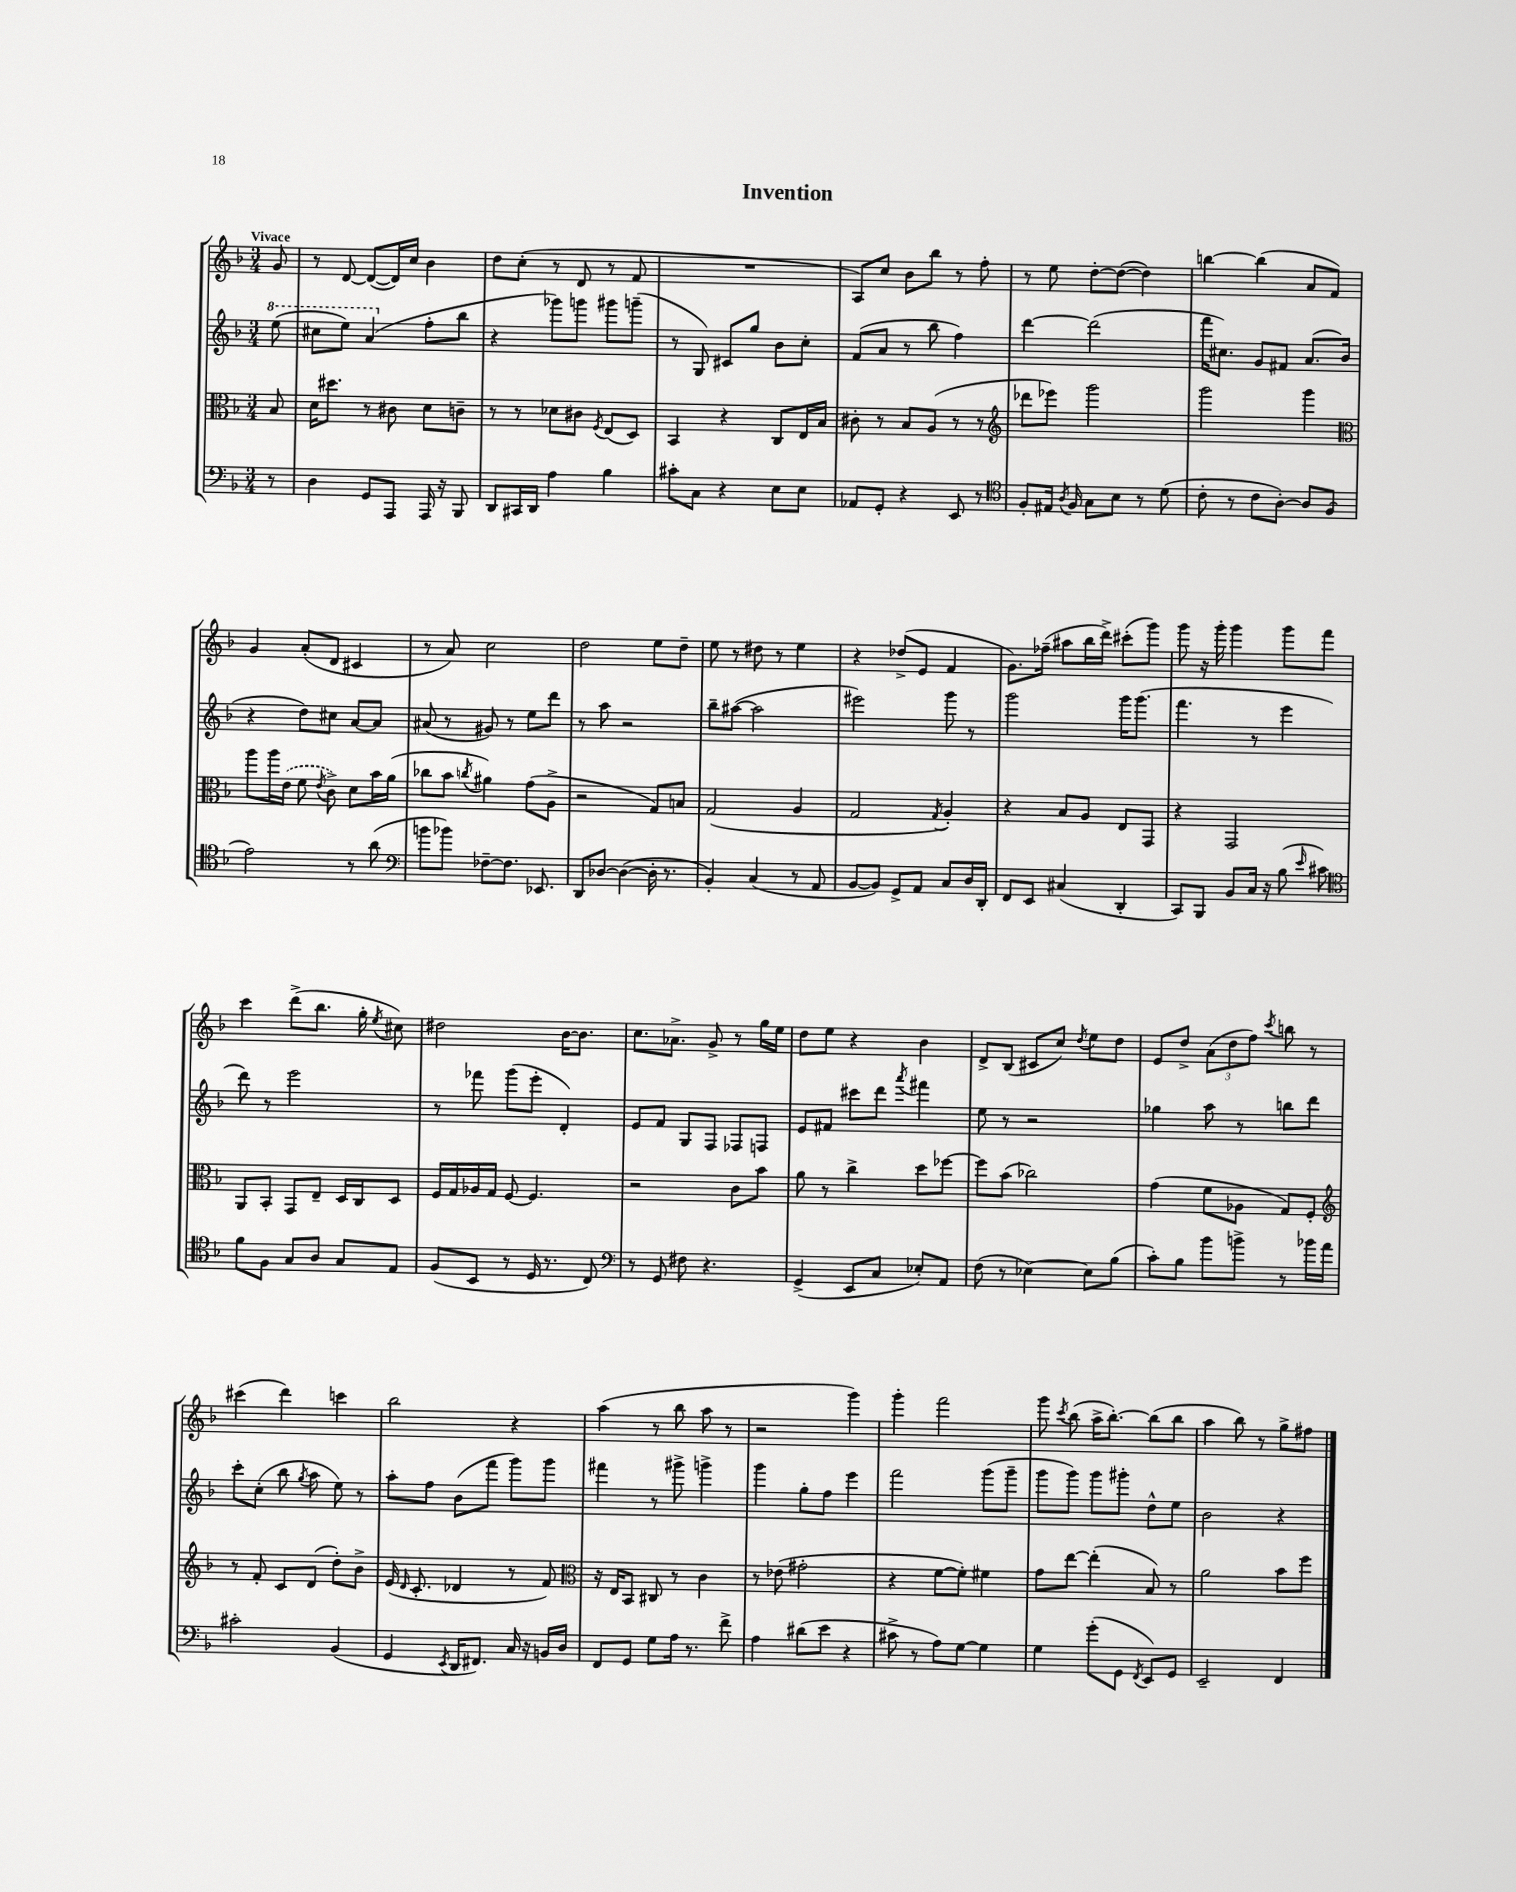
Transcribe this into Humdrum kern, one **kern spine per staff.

**kern	**kern	**kern	**kern
*part4	*part3	*part2	*part1
*staff4	*staff3	*staff2	*staff1
*clefF4	*clefC3	*clefG2	*clefG2
*k[b-]	*k[b-]	*k[b-]	*k[b-]
*M3/4	*M3/4	*M3/4	*M3/4
*	*	*8va	*
=	=	=	=
!	!	!	!LO:TX:a:B:t=Vivace
8r	8B-/	(8eee\	8g/
=1	=1	=1	=1
4D\	16d\KL	8ccc#X\L	8r
.	8.dd#X\J	.	.
.	.	8eee\J)	[8d/
8GG/L	8r	(4aa/	(8d/L_
8AAA/J	8c#X\	.	16d/L])
.	.	.	16cc/JJ
*	*	*X8va	*
16AAA/	8d\L	8ff'\L	4b-\
16r	.	.	.
8BBB-/	8cn~\J	8bb-\J	.
=2	=2	=2	=2
8DD/L	8r	4r	8dd\L
16CC#X/L	8r	.	(8cc'\J
16DD/JJ	.	.	.
4A\	8d-X\L	8ggg-X\L)	8r
.	8c#X\J	8gggn\J	8d/
.	8qF/	.	.
4B-\	(8E/L	8ggg#X\L	8r
.	8D/J)	(8gggn~\J	8f/
=3	=3	=3	=3
8c#X'\L	4BB-/	8r	2.r
8C\J	.	8G/)	.
4r	4r	8c#X/L	.
.	.	8gg/J	.
8E\L	8C/L	8b-\L	.
8E\J	16E/L	8cc'\J	.
.	16B-/JJ	.	.
=4	=4	=4	=4
8AA-X/L	8c#X'\	(8f/L	8A/L)
8GG'/J	8r	8a/J	8cc/J
4r	8B-/L	8r	8b-\L
.	(8A/J	8bb-\	8bb-\J
8EE/	8r	4ff\)	8r
8r	8r	.	8ff'\
=5	=5	=5	=5
*clefC4	*clefG2	*	*
8F'/L	8ddd-X\L	[4ddd\	8r
16E#X/Jk	8eee-X\J)	.	8ee\
8qA/	.	.	.
16F/	.	.	.
8G\L	2ggg\	(2ddd\]	[8dd'\L
8B-\J	.	.	(8dd\J_
8r	.	.	4dd\])
(8d\	.	.	.
=6	=6	=6	=6
8c'\	2ggg\	16fff\KL	[4bbn\
.	.	8.cc#X\J)	.
8r	.	.	.
8c\L	.	8g/L	(4bb\]
[8A'\J)	.	8f#X/J	.
8A/L]	4ggg\	(8.a/L	8a/L
(8F/J	.	.	8f/J)
.	.	16b-/Jk	.
!!LO:LB:g=z
=7	=7	=7	=7
*	*clefC3	*	*
2e\)	8aa\L	4r	4g/
.	16aa\L	.	.
.	(16e\JJ	.	.
.	8f\	8dd\L)	(8a'/L
.	8qe/	.	.
.	8c^\)	8cc#X\J	8d/J
8r	8d\L	[8a/L	4c#X/
(8a\	16b-\L	8a/J]	.
.	(16a\JJ	.	.
=8	=8	=8	=8
*clefF4	*	*	*
8bn\L	8cc-X\L	(8a#X/	8r
8b-X\J)	8b-\J	8r	8a/)
.	8qccn/	.	.
[8F-X~\L	4a#X\)	8g#X/)	2cc\
8.F-\J]	.	8r	.
.	(8g\L	8ee\L	.
8.EE-X/	.	.	.
.	8A^\J	8ddd\J	.
=9	=9	=9	=9
8DD/L	2r	8r	2dd\
[8D-X/J	.	8aa\	.
(4D-\_	.	2r	.
16D-'\]	8G/L)	.	8ee\L
8.r	.	.	.
.	8Bn/J	.	8dd~\J
=10	=10	=10	=10
4BB-'/)	(2G/	8bb-~\L	8ee\
.	.	([8aa#X\J	8r
(4C/	.	2aa#\]	8dd#X\
.	.	.	8r
8r	4A/	.	4ee\
8AA/	.	.	.
=11	=11	=11	=11
[8BB-/L	2G/	2eee#X\)	4r
8BB-/J])	.	.	.
8GG^/L	.	.	(8dd-X^/L
8AA/J	.	.	8e/J
.	8qG/	.	.
8C/L	4A'/)	8ggg\	4f/
16D/L	.	8r	.
16DD'/JJ	.	.	.
=12	=12	=12	=12
8FF/L	4r	2ggg\	8.g\L)
8EE/J	.	.	.
.	.	.	(16ff-X~\Jk
(4C#X/	8B-/L	.	8aa#X\L
.	8A/J	.	16bb-\L
.	.	.	16ddd^\JJ)
4DD'/	8E/L	16ggg\KL	(8ccc#X'\L
.	.	(8.ggg\J	.
.	8GG/J	.	8ggg\J)
=13	=13	=13	=13
8CC/L)	4r	4.fff\	8ggg\
8BBB-/J	.	.	16r
.	.	.	16ggg'\
8BB-/L	2GG/	.	4ggg\
16C/Jk	.	8r	.
16r	.	.	.
(8B-\	.	4eee\	8ggg\L
16qqe/	.	.	.
8c#X\)	.	.	8fff\J
!!LO:LB:g=z
=14	=14	=14	=14
*clefC4	*	*	*
8f\L	8AA/L	8ddd\)	4ccc\
8F\J	8BB-'/J	8r	.
8G/L	8GG/L	2eee\	(8ddd^\L
8A/J	8E~/J	.	8.bb-\J
8G/L	16D/LL	.	.
.	16C/J	.	16gg'\
.	.	.	8qee/
8E/J	8D/J	.	8cc#X\)
=15	=15	=15	=15
(8F/L	16F/LL	8r	2dd#X\
.	16G/	.	.
8BB-/J	16A-X/	8fff-X\	.
.	16G/JJ	.	.
8r	[8F/	(8ggg\L	.
16D/	4.F/]	8eee'\J	.
8.r	.	.	.
.	.	4d'/)	[16b-\KL
.	.	.	8.b-\J]
8C/)	.	.	.
=16	=16	=16	=16
*clefF4	*	*	*
8r	2r	8e/L	8.cc\L
8GG/	.	8f/J	.
.	.	.	8.a-X^\J
8F#X\	.	8G/L	.
4.r	.	8F/J	8g^/
.	8c\L	8F-X/L	8r
.	8b-\J	8Fn/J	16gg\LL
.	.	.	16ee\JJ
=17	=17	=17	=17
(4GG^/	8a\	8e/L	8dd\L
.	8r	8f#X/J	8ee\J
8EE/L	4cc^\	8ccc#X\L	4r
8C/J	.	8ddd\J	.
.	.	8qaaa/	.
8E-X'/L)	8dd\L	4fff#X\	4b-\
8AA/J	[8ff-X\J	.	.
=18	=18	=18	=18
(8F\	8ff-\L]	8ee\	8d^/L
8r	(8b-\J	8r	(8B-/J
[4E-X\)	2cc-X\)	2r	8c#X/L
.	.	.	8cc/J)
.	.	.	8qdd/
8E-\L]	.	.	8ee\L
(8B-\J	.	.	8dd\J
=19	=19	=19	=19
8c'\L)	(4g\	4gg-X\	8e/L
8B-\J	.	.	8dd^/J
8b-\L	8f\L	8aa\	(12a\L
.	.	.	12dd\
8bn^\J	8A-X\J	8r	.
.	.	.	12ff\J)
.	.	.	8qccc/
8r	8G/L)	8bbn\L	8bbn\
16b-X\LL	8F'/J	8ddd\J	8r
16a\JJ	.	.	.
!!LO:LB:g=z
=20	=20	=20	=20
*	*clefG2	*	*
2c#X'\	8r	8ccc'\L	(4ccc#X\
.	8f'/	(8cc'\J	.
.	8c/L	8bb-\	4ddd\)
.	.	8qgg/	.
.	(8d/J	8aa\	.
(4BB-/	8dd'\L)	8ee\)	4cccn\
.	8b-^\J	8r	.
=21	=21	=21	=21
4GG/	(16e/	8aa'\L	2bb-\
.	16qqd/	.	.
.	8.c'/	.	.
.	.	8ff\J	.
8qEE/	.	.	.
16DD/KL	4d-X/	(8b-\L	.
8.FF#X/J)	.	.	.
.	.	8fff\J	.
16C/	8r	8ggg\L)	4r
16r	.	.	.
16BBn/LL	8f/)	8ggg\J	.
16D/JJ	.	.	.
=22	=22	=22	=22
*	*clefC3	*	*
8FF/L	16r	4fff#X\	(4aa\
.	16E/KL	.	.
8GG/J	8BB-/J	.	.
8G\L	8C#X/	8r	8r
16A\Jk	8r	8ggg#X^\	8bb-\
8.r	.	.	.
.	4c\	4gggn^\	8aa\
8f^\	.	.	8r
=23	=23	=23	=23
4A\	8r	4ggg\	2r
.	(8e-X\	.	.
(8d#X\L	2g#X'\	8gg'\L	.
8e\J	.	8ff\J	.
4r	.	4eee\	4ggg\)
=24	=24	=24	=24
8c#X^\	4r	2fff\	4ggg'\
8r	.	.	.
8A\L)	[8f\L	.	2fff\
[8G\J	8f'\J])	.	.
4G\]	4f#X\	(8ggg\L	.
.	.	8ggg~\J	.
=25	=25	=25	=25
4G\	8g\L	8ggg\L	8ggg\
.	.	.	8qccc/
.	[8ee\J	8ggg\J)	(8bb-\
(8g'\L	(4ee'\]	8ggg\L	16aa^\KL
.	.	.	[8.bb-'\J)
8GG\J	.	8ggg#X'\J	.
8qFF/	.	.	.
8EE/L)	8B-/)	8dd^^\L	(8bb-\L]
8GG/J	8r	8ee\J	8bb-\J
=26	=26	=26	=26
2EE~/	2a\	2b-\	4aa\
.	.	.	8bb-\)
.	.	.	8r
4FF/	8b-\L	4r	8gg^\L
.	8ff\J	.	8ff#X\J
==	==	==	==
*-	*-	*-	*-
